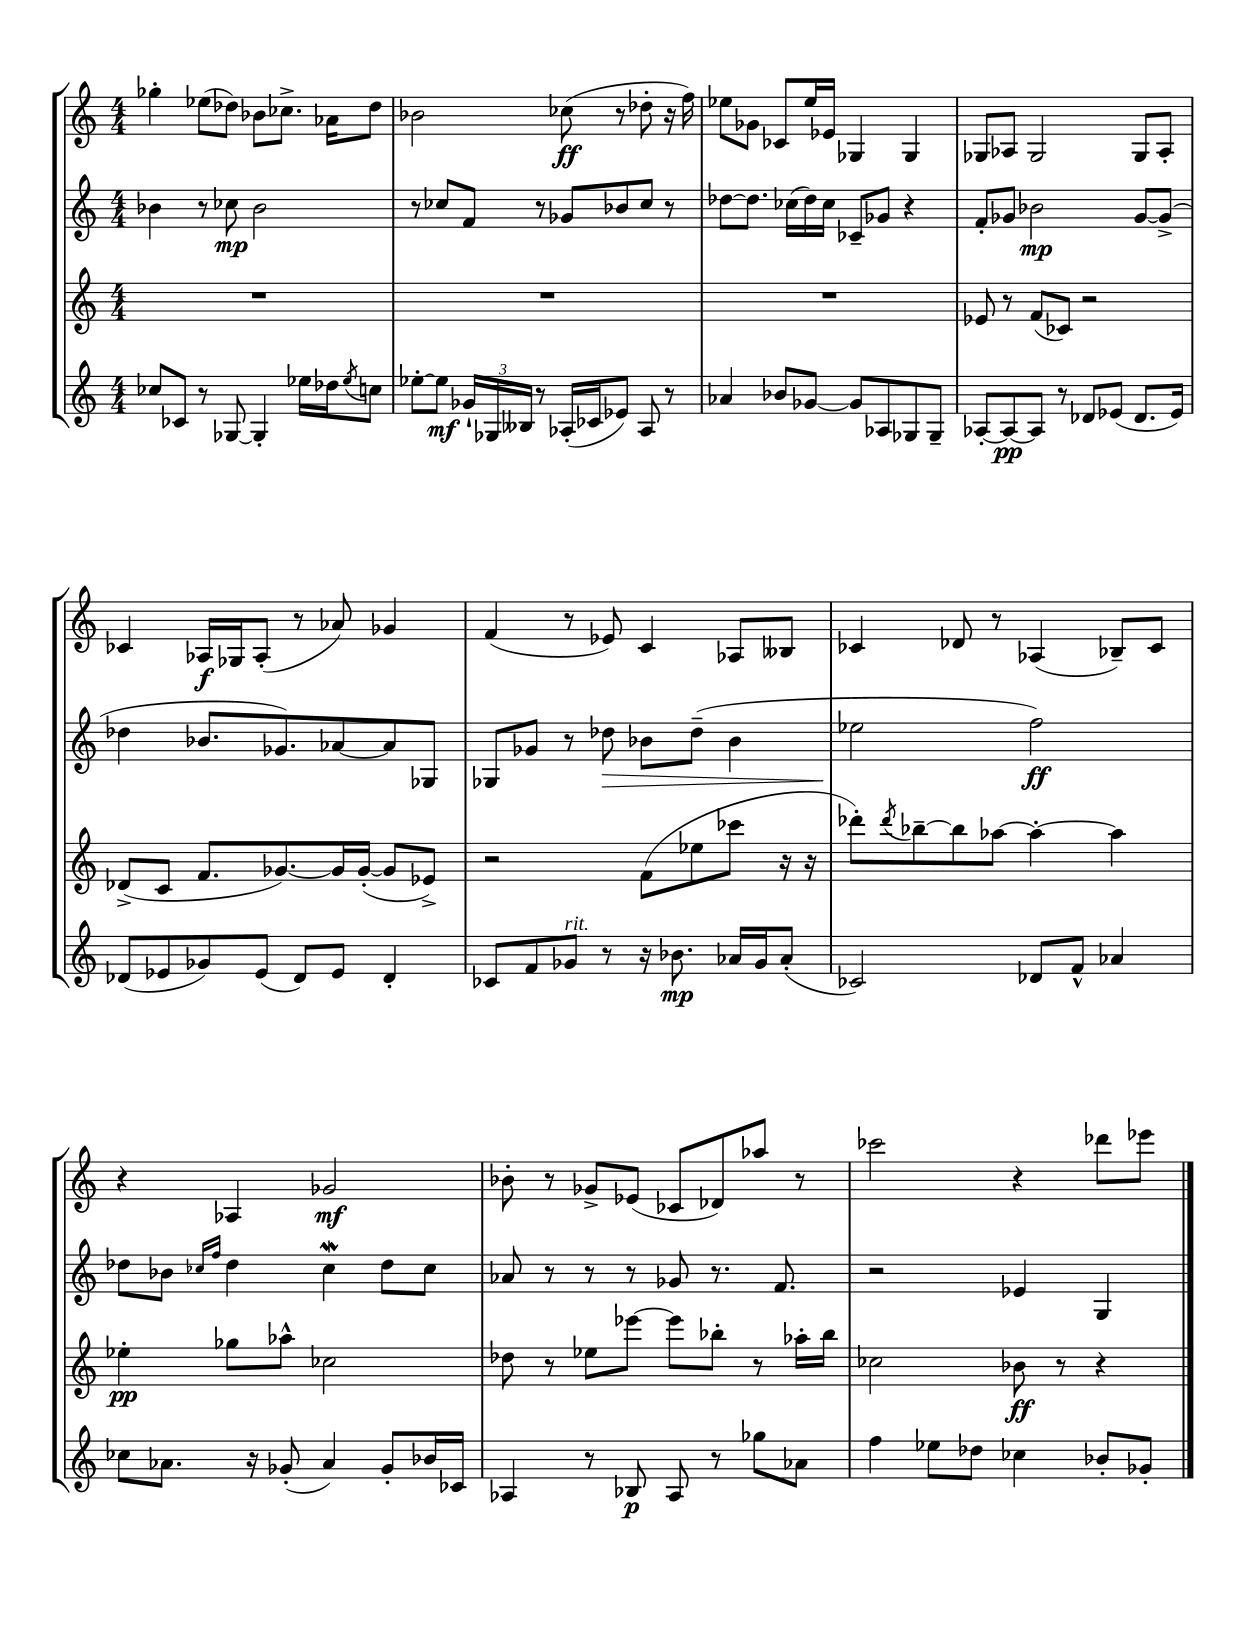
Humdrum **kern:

**kern	**kern	**kern	**kern
*staff4	*staff3	*staff2	*staff1
*clefG2	*clefG2	*clefG2	*clefG2
*k[]	*k[]	*k[]	*k[]
*M4/4	*M4/4	*M4/4	*M4/4
8cc-/L	1r	4b-\	4gg-'\
8c-/J	.	.	.
8r	.	8r	(8ee-\L
[8G-/	.	8cc-\	8dd-\J)
4G-'/]	.	2b-\	8b-\L
.	.	.	8.cc-^\J
16ee-\LL	.	.	.
16dd-\J	.	.	16a-\LK
8qee-/	.	.	.
8cc\J	.	.	8dd-\J
=	=	=	=
[8ee-'\L	1r	8r	2b-\
8ee-\]J	.	8cc-/L	.
24g-`/LL	.	8f/J	.
24G-/	.	.	.
24B--/JJ	.	.	.
8r	.	8r	.
(16A-'/LL	.	8g-/L	(8cc-\
16c-/J	.	.	.
8e-/J)	.	8b-/	8r
8A-/	.	8cc-/J	8dd-'\
8r	.	8r	16r
.	.	.	16ff\)
=	=	=	=
4a-/	1r	[8dd-\L	8ee-\L
.	.	8.dd-\]J	8g-\J
8b-/L	.	.	8c-/L
.	.	(16cc-\LL	.
[8g-/J	.	16dd-\)	16ee-/L
.	.	16cc-\JJ	16e-/JJ
8g-/]L	.	8c-~/L	4G-/
8A-/	.	8g-/J	.
8G-/	.	4r	4G-/
8G-~/J	.	.	.
=	=	=	=
[8A-'/L	8e-/	8f'/L	8G-/L
8A-/_	8r	8g-/J	8A-/J
8A-/]J	(8f/L	2b-\	2G-/
8r	8c-/J)	.	.
8d-/L	2r	.	.
(8e-/J	.	.	.
8.d-/L	.	[8g-/L	8G-/L
.	.	(8g-^/]J	8A-'/J
16e-/Jk)	.	.	.
=	=	=	=
(8d-/L	(8d-^/L	4dd-\	4c-/
8e-/	8c/J	.	.
8g-/)	8.f/L	8.b-/L	16A-/LL
.	.	.	16G-/J
(8e-/J	.	.	(8A-'/J
.	[8.g-/)	8.g-/)	.
8d-/L)	.	.	8r
8e-/J	16g-/]L	[8a-/	8a-/)
.	([16g-'/JJ	.	.
4d-'/	8g-/]L	8a-/]	4g-/
.	8e-^/J)	8G-/J	.
=	=	=	=
8c-/L	2r	8G-/L	(4f/
8f/	.	8g-/J	.
8g-/J	.	8r	8r
8r	.	8dd-\	8e-/)
16r	(8f\L	8b-\L	4c/
8.b-\	.	.	.
.	8ee-\	(8dd-~\J	.
16a-/LL	8ccc-\J	4b-\	8A-/L
16g-/J	.	.	.
(8a-'/J	16r	.	8B--/J
.	16r	.	.
=	=	=	=
2c-/)	8ddd-'\L)	2ee-\	4c-/
.	8qddd-/	.	.
.	[8bb-~\	.	.
.	8bb-\]	.	8d-/
.	[8aa-\J	.	8r
8d-/L	4aa-'\_	2ff\)	(4A-/
8f^^/J	.	.	.
4a-/	4aa-\]	.	8B-~/L)
.	.	.	8c-/J
=	=	=	=
8cc-\L	4ee-'\	8dd-\L	4r
8.a-\J	.	8b-\J	.
.	.	16qqcc-/LL	.
.	.	16qqff/JJ	.
.	8gg-\L	4dd-\	4A-/
16r	.	.	.
(8g-'/	8aa-^^\J	.	.
4a-/)	2cc-\	4cc-\	2g-/
8g-'/L	.	8dd-\L	.
16b-/L	.	8cc-\J	.
16c-/JJ	.	.	.
=	=	=	=
4A-/	8dd-\	8a-/	8b-'\
.	8r	8r	8r
8r	8ee-\L	8r	8g-^/L
8B-/	[8eee-\J	8r	(8e-/J
8A-/	8eee-\]L	8g-/	8c-/L
8r	8bb-'\J	8.r	8d-/)
8gg-\L	8r	.	8aa-/J
.	.	8.f/	.
8a-\J	16aa-'\LL	.	8r
.	16bb-\JJ	.	.
=	=	=	=
4ff\	2cc-\	2r	2ccc-\
8ee-\L	.	.	.
8dd-\J	.	.	.
4cc-\	8b-\	4e-/	4r
.	8r	.	.
8b-'/L	4r	4G/	8ddd-\L
8g-'/J	.	.	8eee-\J
==	==	==	==
*-	*-	*-	*-
